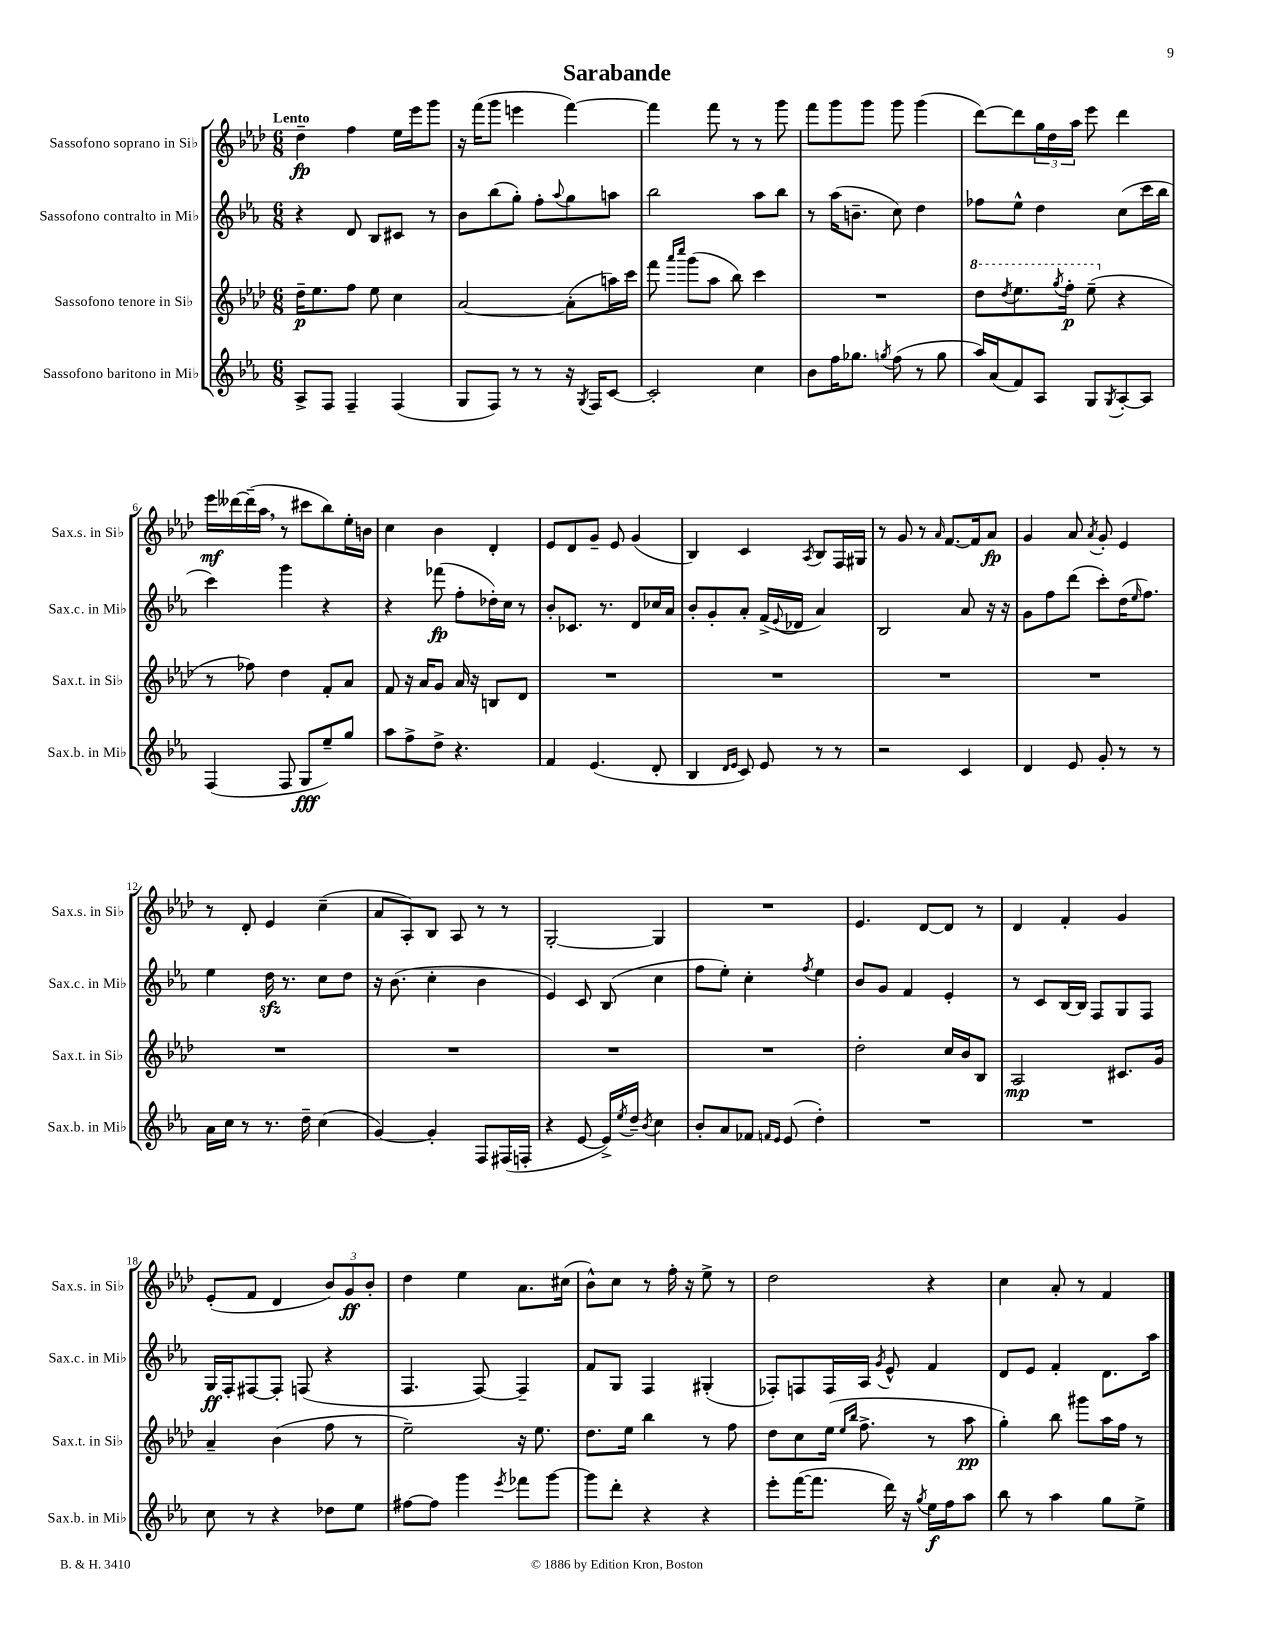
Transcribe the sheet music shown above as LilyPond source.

\header { title = "Sarabande" }
<<
\new StaffGroup <<
\new Staff = "s0" \with { instrumentName = "Sassofono soprano in Sib" shortInstrumentName = "Sax.s. in Sib" } {
    \clef treble \key aes \major \numericTimeSignature \time 6/8 \tempo "Lento"
    des''4--\fp f''4 ees''16 ees'''16 g'''8 |
    r16 f'''16( g'''8 e'''4 f'''4~) |
    f'''4 f'''8 r8 r8 g'''8 |
    f'''8 g'''8 g'''8 g'''8 g'''4( |
    des'''8~) des'''8 \tuplet 3/2 { g''16 des''16 aes''16 } ees'''8 des'''4 |
    ees'''16\mf deses'''16~ deses'''16--( aes''16 \breathe r8 cis'''8 bes''8) ees''16-. b'16 |
    c''4 bes'4 des'4-. |
    ees'8 des'8 g'8-- ees'8 g'4( |
    bes4) c'4 \acciaccatura { aes8 } bes8 f16 gis16 |
    r8 g'8 r8 \grace { aes'16 } f'8.~ f'16 aes'8\fp |
    g'4 aes'8 \acciaccatura { aes'8 } g'8-. ees'4 |
    r8 des'8-. ees'4 c''4--( |
    aes'8 aes8-.) bes8 aes8 r8 r8 |
    g2~-. g4 |
    R2. |
    ees'4. des'8~ des'8 r8 |
    des'4 f'4-. g'4 |
    ees'8-.( f'8 des'4 \tuplet 3/2 { bes'8) g'8\ff bes'8-. } |
    des''4 ees''4 aes'8. cis''16( |
    bes'8-^) c''8 r8 f''16-. r16 ees''8-> r8 |
    des''2 r4 |
    c''4 aes'8-. r8 f'4 \bar "|." |
}
\new Staff = "s1" \with { instrumentName = "Sassofono contralto in Mib" shortInstrumentName = "Sax.c. in Mib" } {
    \clef treble \key ees \major \numericTimeSignature \time 6/8
    r4 d'8 bes8 cis'8 r8 |
    bes'8 bes''8( g''8-.) f''8-. \appoggiatura { aes''8 } g''8 a''8 |
    bes''2 aes''8 bes''8 |
    r8 aes''16( b'8.-- c''8) d''4 |
    fes''8 ees''8-^ d''4 c''8( c'''16 bes''16 |
    c'''4) g'''4 r4 |
    r4 fes'''8\fp( f''8-. des''16-.) c''16 r8 |
    bes'8-. ces'8. r8. d'8 ces''16 aes'16 |
    bes'8-. g'8-. aes'8-. f'16->( \appoggiatura { ees'8 } des'16 aes'4) |
    bes2 aes'8 r16 r16 |
    g'8 f''8 d'''8( c'''8-.) d''16( \grace { ees''16 } f''8.) |
    ees''4 d''16\sfz r8. c''8 d''8 |
    r16 bes'8.( c''4-. bes'4 |
    ees'4) c'8 bes8( c''4 |
    f''8 ees''8-.) c''4-. \acciaccatura { f''8 } ees''4 |
    bes'8 g'8 f'4 ees'4-. |
    r8 c'8 bes16~ bes16 f8 g8 f8 |
    g16\ff f16-. fis8~ fis8-. f8( r4 |
    f4. f8~) f4-- |
    f'8 g8 f4 gis4-.( |
    fes8-.) f8 f16 aes16 \acciaccatura { g'8 } ees'8-^ f'4 |
    d'8 ees'8 f'4-. d'8. aes''16 \bar "|." |
}
\new Staff = "s2" \with { instrumentName = "Sassofono tenore in Sib" shortInstrumentName = "Sax.t. in Sib" } {
    \clef treble \key aes \major \numericTimeSignature \time 6/8
    des''16--\p ees''8. f''8 ees''8 c''4 |
    aes'2~ aes'8-.( a''16) c'''16 |
    f'''8 \grace { aes'''16 c''''16 } g'''8( aes''8 bes''8) c'''4 |
    R2. |
    \ottava #1 des'''8 \acciaccatura { des'''8 } ees'''8. \acciaccatura { g'''8 } f'''16-.\p ees'''8--( \ottava #0 r4 |
    r8 fes''8) des''4 f'8-. aes'8 |
    f'8 r16 aes'16 g'8 aes'16 r16 b8 des'8 |
    R2. |
    R2. |
    R2. |
    R2. |
    R2. |
    R2. |
    R2. |
    R2. |
    des''2-. c''16 bes'16 bes8 |
    aes2\mp cis'8. g'16 |
    aes'4-- bes'4( f''8 r8 |
    ees''2--) r16 ees''8. |
    des''8. ees''16 bes''4 r8 f''8 |
    des''8 c''8 ees''16( \grace { ees''16 bes''16 } f''8.-> r8 aes''8\pp |
    g''4-.) bes''8 gis'''8 aes''16 f''16 r8 \bar "|." |
}
\new Staff = "s3" \with { instrumentName = "Sassofono baritono in Mib" shortInstrumentName = "Sax.b. in Mib" } {
    \clef treble \key ees \major \numericTimeSignature \time 6/8
    aes8-> f8 f4-- f4( |
    g8 f8) r8 r8 r16 \acciaccatura { g8 } f16 c'8~ |
    c'2-. c''4 |
    bes'8 f''16 ges''8. \acciaccatura { g''8 } f''8( r8 g''8 |
    aes''16) aes'16( f'8) aes8 g8 \acciaccatura { g8 } aes8~-. aes8 |
    f4( f8 g8\fff ees''8--) g''8 |
    aes''8 f''8-> d''8-> r4. |
    f'4 ees'4.( d'8-. |
    bes4 \grace { d'16 ees'16 } c'8) ees'8 r8 r8 |
    r2 c'4 |
    d'4 ees'8 g'8-. r8 r8 |
    aes'16 c''16 r8 r8. d''16-- c''4( |
    g'4~) g'4-. f8 fis16( f16-. |
    r4 ees'8~ ees'16->) \acciaccatura { ees''8 } d''16-- \acciaccatura { bes'8 } c''4 |
    bes'8-. aes'8 fes'8 \grace { f'16 ees'16 } ees'8( d''4-.) |
    R2. |
    R2. |
    c''8 r8 r4 des''8 ees''8 |
    fis''8~ fis''8 g'''4 \acciaccatura { ees'''8 } fes'''8 g'''8~ |
    g'''8 d'''8-. r4 r4 |
    ees'''8-. f'''16~( f'''8. d'''16) r16 \acciaccatura { g''8 } ees''16\f f''16 aes''8 |
    bes''8 r8 aes''4 g''8 ees''8-> \bar "|." |
}
>>
>>
